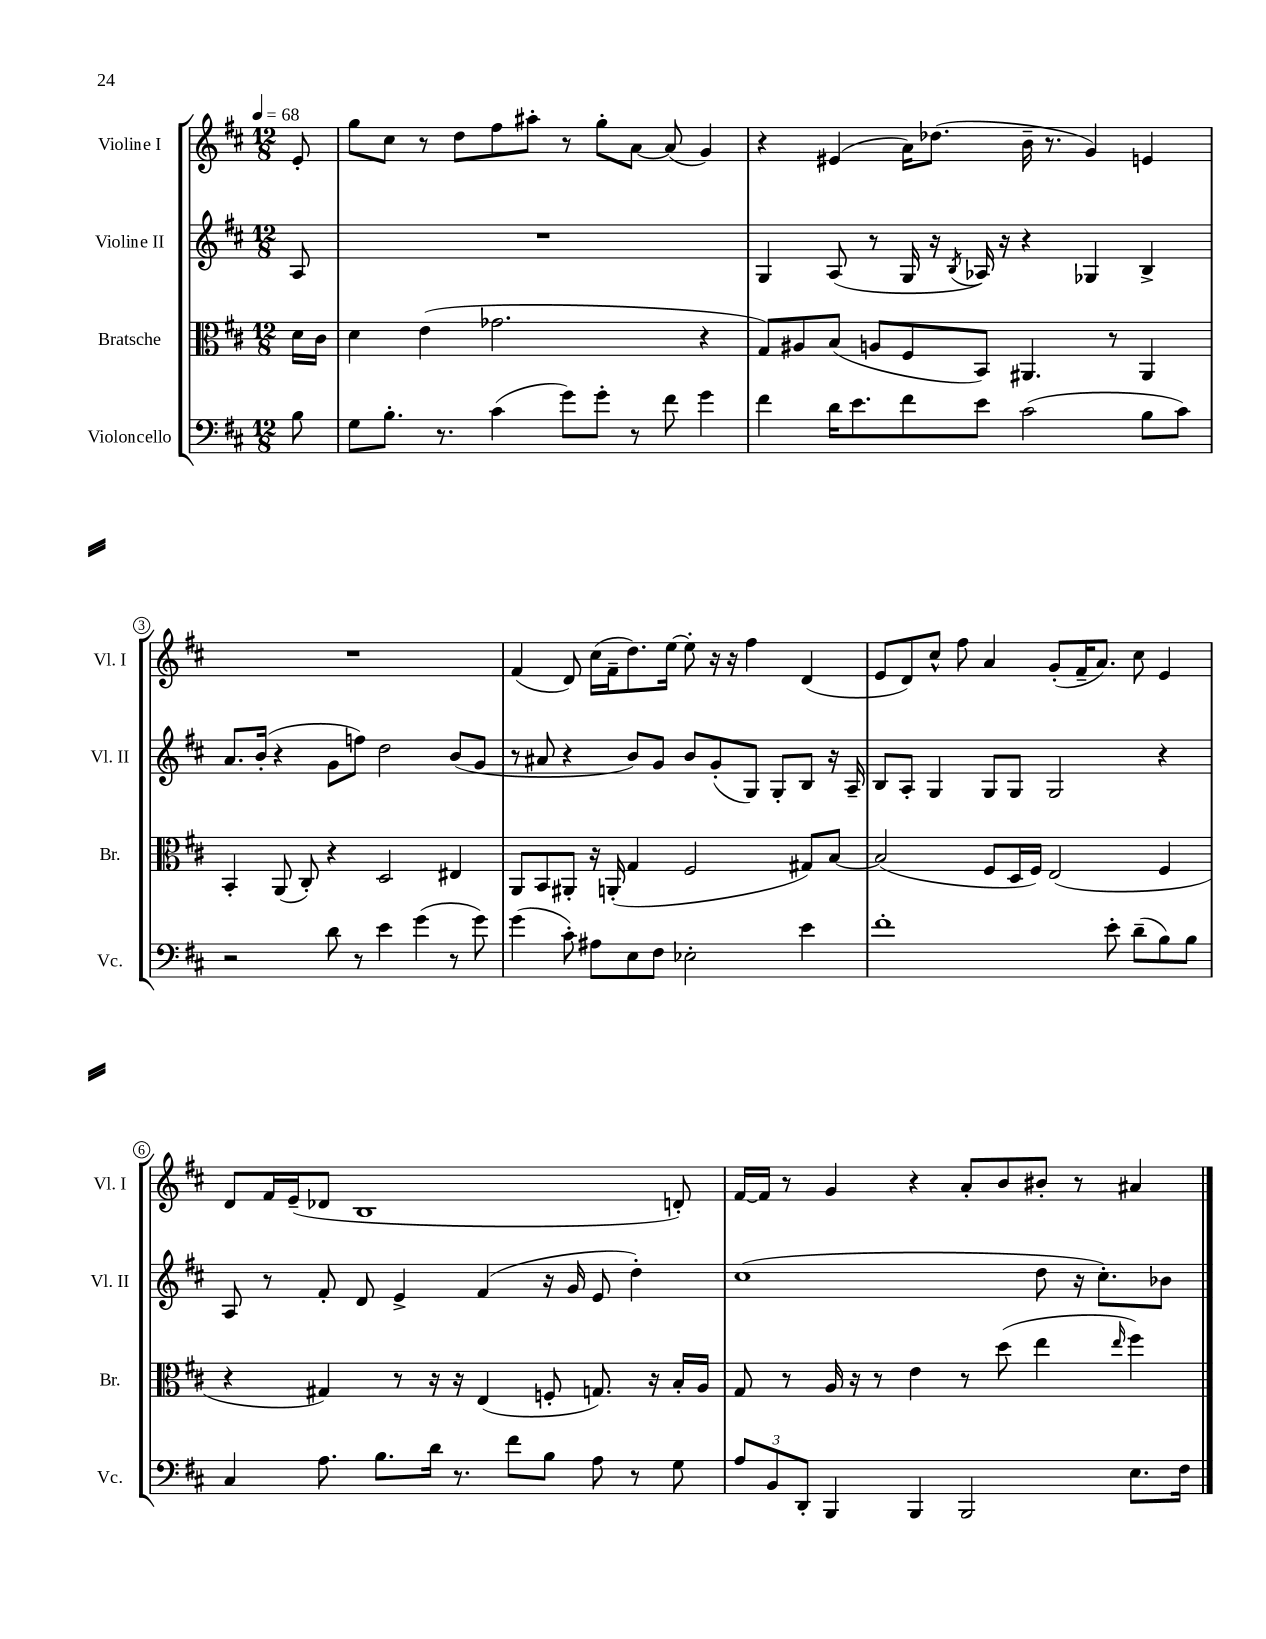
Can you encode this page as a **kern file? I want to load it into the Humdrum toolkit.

**kern	**kern	**kern	**kern
*part4	*part3	*part2	*part1
*staff4	*staff3	*staff2	*staff1
*I"Violoncello	*I"Bratsche	*I"Violine II	*I"Violine I
*I'Vc.	*I'Br.	*I'Vl. II	*I'Vl. I
*clefF4	*clefC3	*clefG2	*clefG2
*k[f#c#]	*k[f#c#]	*k[f#c#]	*k[f#c#]
*M12/8	*M12/8	*M12/8	*M12/8
*MM68	*MM68	*MM68	*MM68
=	=	=	=
8B\	16d\LL	8A/	8e'/
.	16c#\JJ	.	.
=1	=1	=1	=1
8G\L	4d\	1.r	8gg\L
8.B'\J	.	.	8cc#\J
.	(4e\	.	8r
8.r	.	.	.
.	.	.	8dd\L
(4c#\	2.g-X\	.	8ff#\
.	.	.	8aa#X'\J
8g\L)	.	.	8r
8g'\J	.	.	8gg'\L
8r	.	.	[8a\J
8f#\	.	.	(8a/]
4g\	4r	.	4g/)
=2	=2	=2	=2
4f#\	8G/L)	4G/	4r
.	8A#X/	.	.
16d\KL	(8B/J	(8A/	(4e#X/
8.e\	.	.	.
.	8An/L	8r	.
8f#\	8F#/	16G/	16a\KL)
.	.	16r	(8.dd-X\J
.	.	8qB/	.
8e\J	8BB/J)	16A-X/)	.
.	.	16r	.
(2c#\	4.AA#X/	4r	16b~\
.	.	.	8.r
.	.	4G-X/	4g/)
.	8r	.	.
8B\L	4AA#/	4B^/	4en/
8c#\J)	.	.	.
!!LO:LB:g=z
=3	=3	=3	=3
2r	4BB'/	8.a/L	1.r
.	.	(16b'/Jk	.
.	(8AA/	4r	.
.	8C#'/)	.	.
8d\	4r	8g\L	.
8r	.	8ffn\J)	.
4e\	2D/	2dd\	.
(4g\	.	.	.
8r	4E#X/	(8b/L	.
8g\)	.	8g/J	.
=4	=4	=4	=4
(4g\	8AA/L	8r	(4f#/
.	8BB/	8a#X/	.
8c#'\)	8AA#X'/J	4r	8d/)
8A#X\L	16r	.	(16cc#\LL
.	(16AAn'/	.	16f#~\J
8E\	4G/	8b/L)	8.dd\)
8F#\J	.	8g/J	.
.	.	.	[16ee\Jk
2E-X'\	2F#/	8b/L	8ee'\]
.	.	(8g'/	16r
.	.	.	16r
.	.	8G/J)	4ff#\
.	.	8G'/L	.
4e\	8G#X/L)	8B/J	(4d/
.	[8B/J	16r	.
.	.	16A~/	.
=5	=5	=5	=5
1f#'	(2B/]	8B/L	8e/L
.	.	8A'/J	8d/)
.	.	4G/	8cc#^^/J
.	.	.	8ff#\
.	8F#/L	8G/L	4a/
.	16D/L	8G/J	.
.	16F#/JJ)	.	.
.	(2E/	2G/	(8g'/L
.	.	.	16f#~/K
.	.	.	8.a/J)
8e'\	.	.	.
(8d~\L	.	.	8cc#\
8B\)	4F#/	4r	4e/
8B\J	.	.	.
!!LO:LB:g=z
=6	=6	=6	=6
4C#/	4r	8A/	8d/L
.	.	8r	16f#/L
.	.	.	(16e~/J
8.A\	4G#X/)	8f#'/	8d-X/J
.	.	8d/	1B
8.B\L	.	.	.
.	8r	4e^/	.
16d\Jk	16r	.	.
8.r	16r	.	.
.	(4E/	(4f#/	.
8f#\L	.	.	.
8B\J	8Fn'/	16r	.
.	.	16g/	.
8A\	8.Gn/)	8e/	.
8r	.	4dd'\)	.
.	16r	.	.
8G\	16B'/LL	.	8dn'/)
.	16A/JJ	.	.
=7	=7	=7	=7
12A/L	8G/	(1cc#	[16f#/LL
.	.	.	16f#/JJ]
12BB/	.	.	.
.	8r	.	8r
12DD'/J	.	.	.
4BBB/	16A/	.	4g/
.	16r	.	.
.	8r	.	.
4BBB/	4e\	.	4r
2BBB/	8r	.	8a'/L
.	(8dd\	.	8b/
.	4ee\	8dd\	8b#X'/J
.	.	16r	8r
.	.	8.cc#'\L)	.
.	16qqee/	.	.
8.E\L	4ff#\)	.	4a#X/
.	.	8b-X\J	.
16F#\Jk	.	.	.
==	==	==	==
*-	*-	*-	*-
